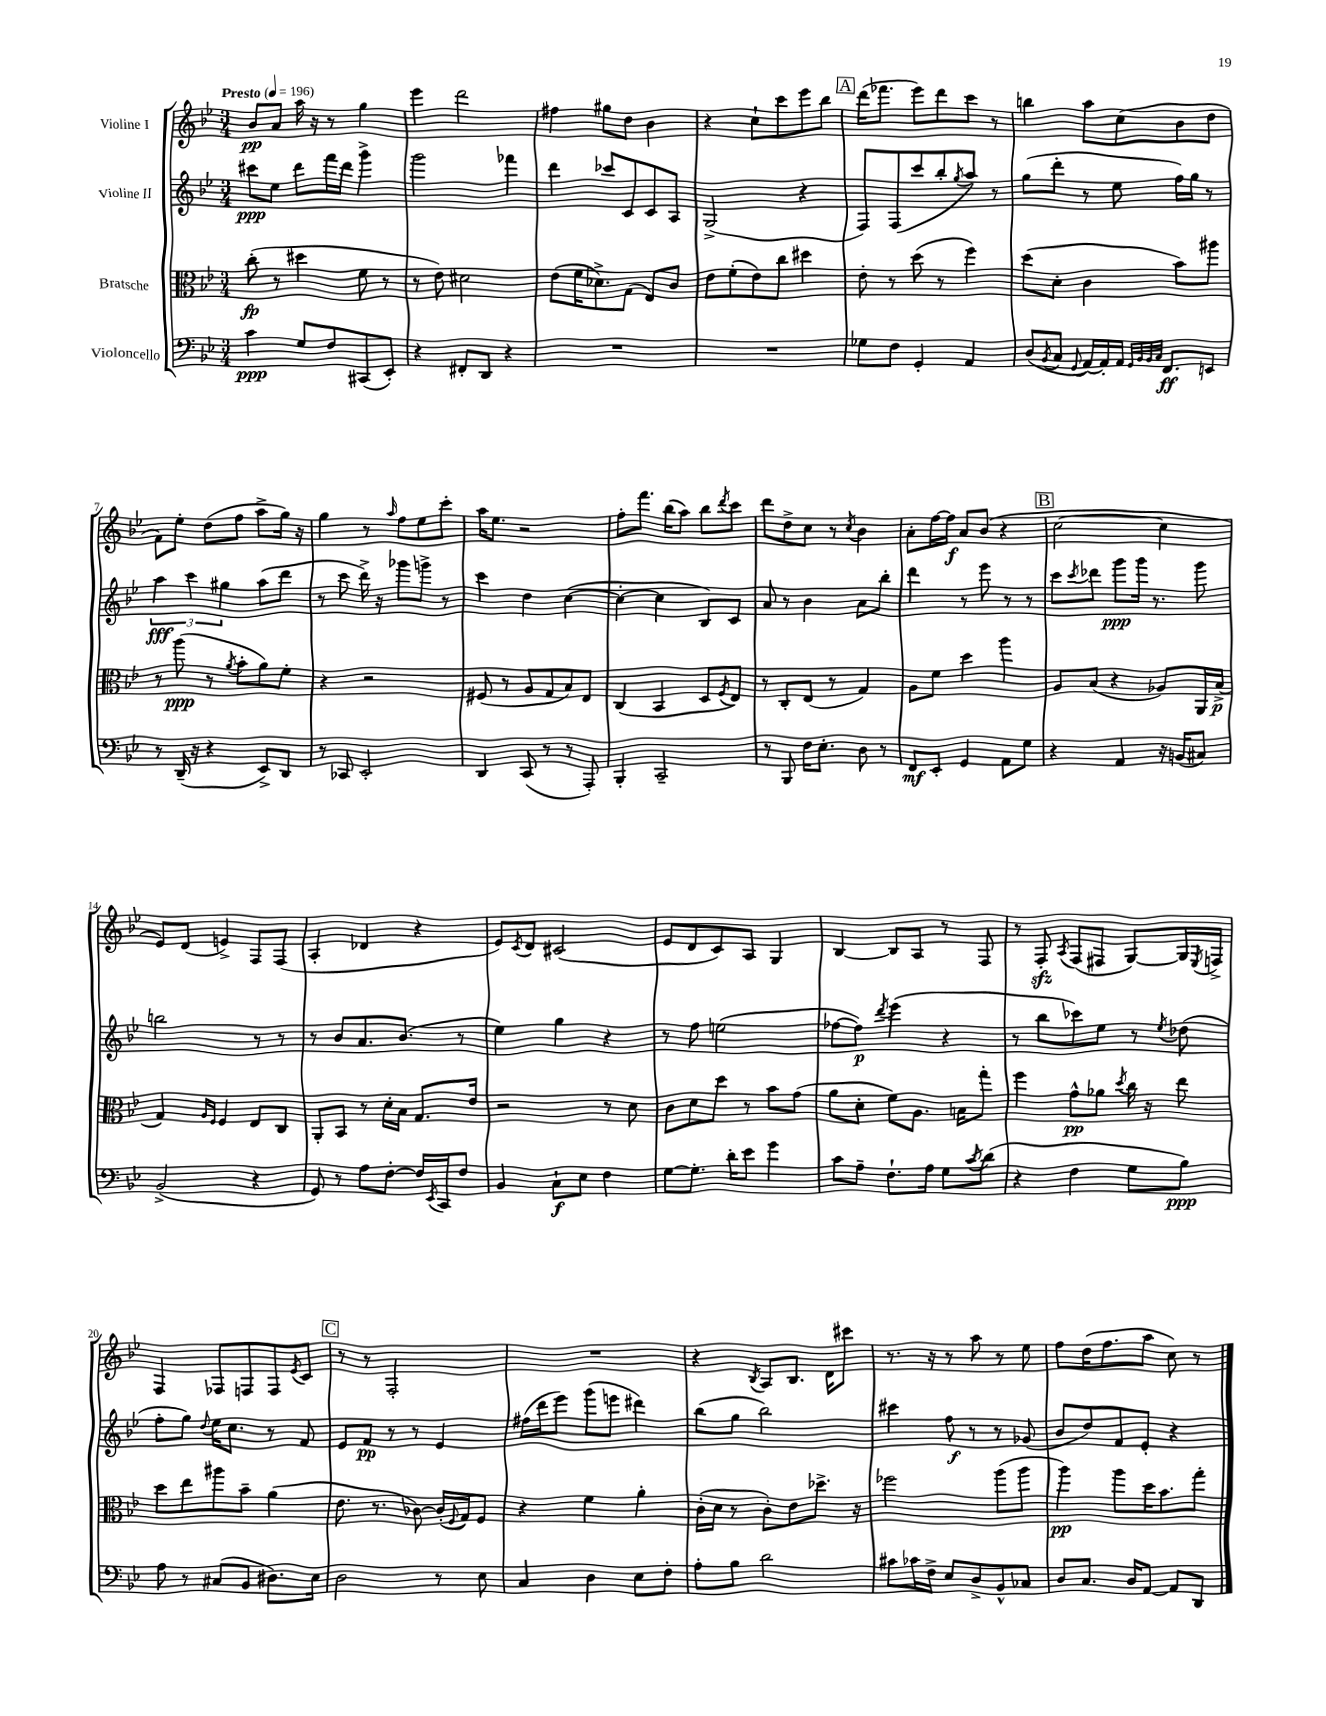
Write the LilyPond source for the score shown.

<<
\new StaffGroup <<
\new Staff = "s0" \with { instrumentName = "Violine I" } {
    \clef treble \key bes \major \numericTimeSignature \time 3/4 \tempo "Presto" 4 = 196
    bes'8\pp a'8 a''16 r16 r8 g''4 |
    ees'''4 d'''2 |
    fis''4 gis''8 d''8 bes'4 |
    r4 c''8-! c'''8 ees'''8 bes''8 |
    \mark \markup { \box "A" } d'''16( fes'''8. ees'''8) d'''8 c'''8 r8 |
    b''4 a''8 c''8( bes'8 d''8 |
    f'8) ees''8-. d''8( f''8 a''8-> g''16) r16 |
    g''4 r8 \grace { a''16 } f''8 ees''8 c'''8-. |
    a''16 ees''8. r2 |
    f''8-. f'''8. bes''16( a''8) bes''8 \acciaccatura { d'''8 } c'''8 |
    d'''8 d''8-> c''8 r8 \acciaccatura { c''8 } bes'4 |
    a'8-. f''16~ f''16\f a'8 bes'8( r4 |
    \mark \markup { \box "B" } c''2~ c''4 |
    ees'8) d'8( e'4->) f8 f8( |
    a4-. des'4 r4 |
    ees'8) \acciaccatura { c'8 } d'8 cis'2( |
    ees'8 d'8 c'8) a8 g4 |
    bes4~ bes8 a8 r8 f8 |
    r8 f8-.\sfz \acciaccatura { a8 } f8( fis8 g8~) g16 \acciaccatura { ees8 } f16-> |
    f4 fes8 f8 f8 \acciaccatura { ees'8 } c'8 |
    \mark \markup { \box "C" } r8 r8 f2-. |
    R2. |
    r4 \acciaccatura { bes8 } a8 bes8. d'16 cis'''8 |
    r8. r16 r8 a''8 r8 ees''8 |
    f''8 d''16( f''8. a''8 c''8) r8 \bar "|." |
}
\new Staff = "s1" \with { instrumentName = "Violine II" } {
    \clef treble \key bes \major \numericTimeSignature \time 3/4
    cis'''8\ppp ees''8 d'''8 f'''16 d'''16 g'''4-> |
    g'''2 fes'''4 |
    d'''4 ces'''8 c'8 c'8 a8 |
    g2->( r4 |
    \mark \markup { \box "A" } f8) f8( c'''8 bes''8-. \acciaccatura { g''8 } a''8) r8 |
    g''8( d'''8-. r8 ees''8 f''16) g''16 r8 |
    \tuplet 3/2 { a''4\fff c'''4 gis''4 } a''8( d'''8 |
    r8 c'''8 d'''16->) r16 ges'''8 g'''8-> r8 |
    c'''4 d''4 c''4~( |
    c''4~-. c''4 bes8) c'8 |
    a'8 r8 bes'4 a'8 bes''8-. |
    d'''4 r8 ees'''8 r8 r8 |
    \mark \markup { \box "B" } c'''8 \acciaccatura { c'''8 } des'''8 g'''8\ppp g'''16 r8. g'''8 |
    b''2 r8 r8 |
    r8 bes'8 a'8. bes'8.( r8 |
    ees''4) g''4 r4 |
    r8 f''8 e''2( |
    fes''8~ fes''8\p) \acciaccatura { d'''8 } ees'''4( r4 |
    r8 bes''8 ces'''8) ees''8 r8 \acciaccatura { ees''8 } des''8( |
    f''8-. g''8) \appoggiatura { d''8 } ees''16 c''8. r8 f'8 |
    \mark \markup { \box "C" } ees'8 f'8\pp r8 r8 ees'4 |
    fis''16( d'''16 ees'''8) g'''8( e'''8 dis'''4) |
    bes''8( g''8 bes''2) |
    cis'''4 f''8\f r8 r8 ges'8( |
    bes'8 d''8) f'8 ees'8-. r4 \bar "|." |
}
\new Staff = "s2" \with { instrumentName = "Bratsche" } {
    \clef alto \key bes \major \numericTimeSignature \time 3/4
    c''8-.\fp( r8 dis''4 f'8 r8 |
    r8 ees'8) dis'2 |
    ees'8( f'16 des'8.->) g8( ees8) c'8 |
    ees'8 f'8-.( ees'8) c''8 dis''4 |
    \mark \markup { \box "A" } ees'8-. r8 d''8( r8 f''4) |
    d''8( d'8-. c'4 bes'8) ais''8 |
    r8 a''8\ppp( r8 \acciaccatura { a'8 } bes'8-. a'8) f'8-. |
    r4 r2 |
    fis8( r8 a8 g8 bes8) ees8 |
    c4( bes,4 d8 \acciaccatura { f8 } ees8) |
    r8 c8-. ees8( r8 g4) |
    a8 f'8 d''4 a''4 |
    \mark \markup { \box "B" } a8 bes8( r4 aes8) a,16 bes16->\p( |
    g4) \grace { a16 f16 } f4 ees8 c8 |
    a,8-. bes,8 r8 d'16-. bes16 g8. ees'16 |
    r2 r8 d'8 |
    c'8 d'8 d''8 r8 bes'8 g'8( |
    a'8 d'8-. f'8) a8. b16 g''8-. |
    f''4 g'8-^\pp aes'8 \acciaccatura { d''8 } c''16 r16 ees''8 |
    d''8 ees''8 ais''8 bes'8-- a'4( |
    \mark \markup { \box "C" } ees'8. r8. ces'8~) ces'16-.( \appoggiatura { f8 } g16) f8 |
    r4 f'4 a'4-. |
    c'16-.( d'16 r8 c'8-.) ees'8 des''8.-> r16 |
    fes''2 a''8( a''8 |
    a''4\pp) a''8 d''16 bes'8. g''8-. \bar "|." |
}
\new Staff = "s3" \with { instrumentName = "Violoncello" } {
    \clef bass \key bes \major \numericTimeSignature \time 3/4
    c'4\ppp g8 f8 cis,8( ees,8-.) |
    r4 fis,8-. d,8 r4 |
    R2. |
    R2. |
    \mark \markup { \box "A" } ges8 f8 g,4-. a,4 |
    d8( \acciaccatura { bes,8 } c8 \appoggiatura { g,8 } a,16~) a,16-. a,16 \grace { g,32 bes,32 bes,32 c32 } f,8.\ff e,8 |
    r8 d,16--( r16 r4 ees,8->) d,8 |
    r8 ces,8 ees,2-. |
    d,4 c,8( r8 r8 a,,8-.) |
    bes,,4-. c,2-- |
    r8 bes,,8 f16 ees8.-. d8 r8 |
    f,8\mf ees,8-. g,4 a,8 g8 |
    \mark \markup { \box "B" } r4 a,4 r16 b,16( cis8) |
    bes,2->( r4 |
    g,8) r8 a8 f8~-. f16 \acciaccatura { ees,8 } c,16 f8 |
    bes,4 c8-!\f ees8 f4 |
    g8~ g8.-. d'16-. ees'8 g'4 |
    c'8 a8-- f8.-! a16 g8 \acciaccatura { c'8 } d'8( |
    r4 f4 g8 bes8\ppp) |
    a8 r8 cis8( bes,8 dis8.) ees16 |
    \mark \markup { \box "C" } d2 r8 ees8 |
    c4 d4 ees8 f8-. |
    a8-. bes8 d'2 |
    cis'8 ces'16 f16-> ees8 d8-> bes,8-^ ces8 |
    d8 c8. d16 a,8~ a,8 d,8 \bar "|." |
}
>>
>>
